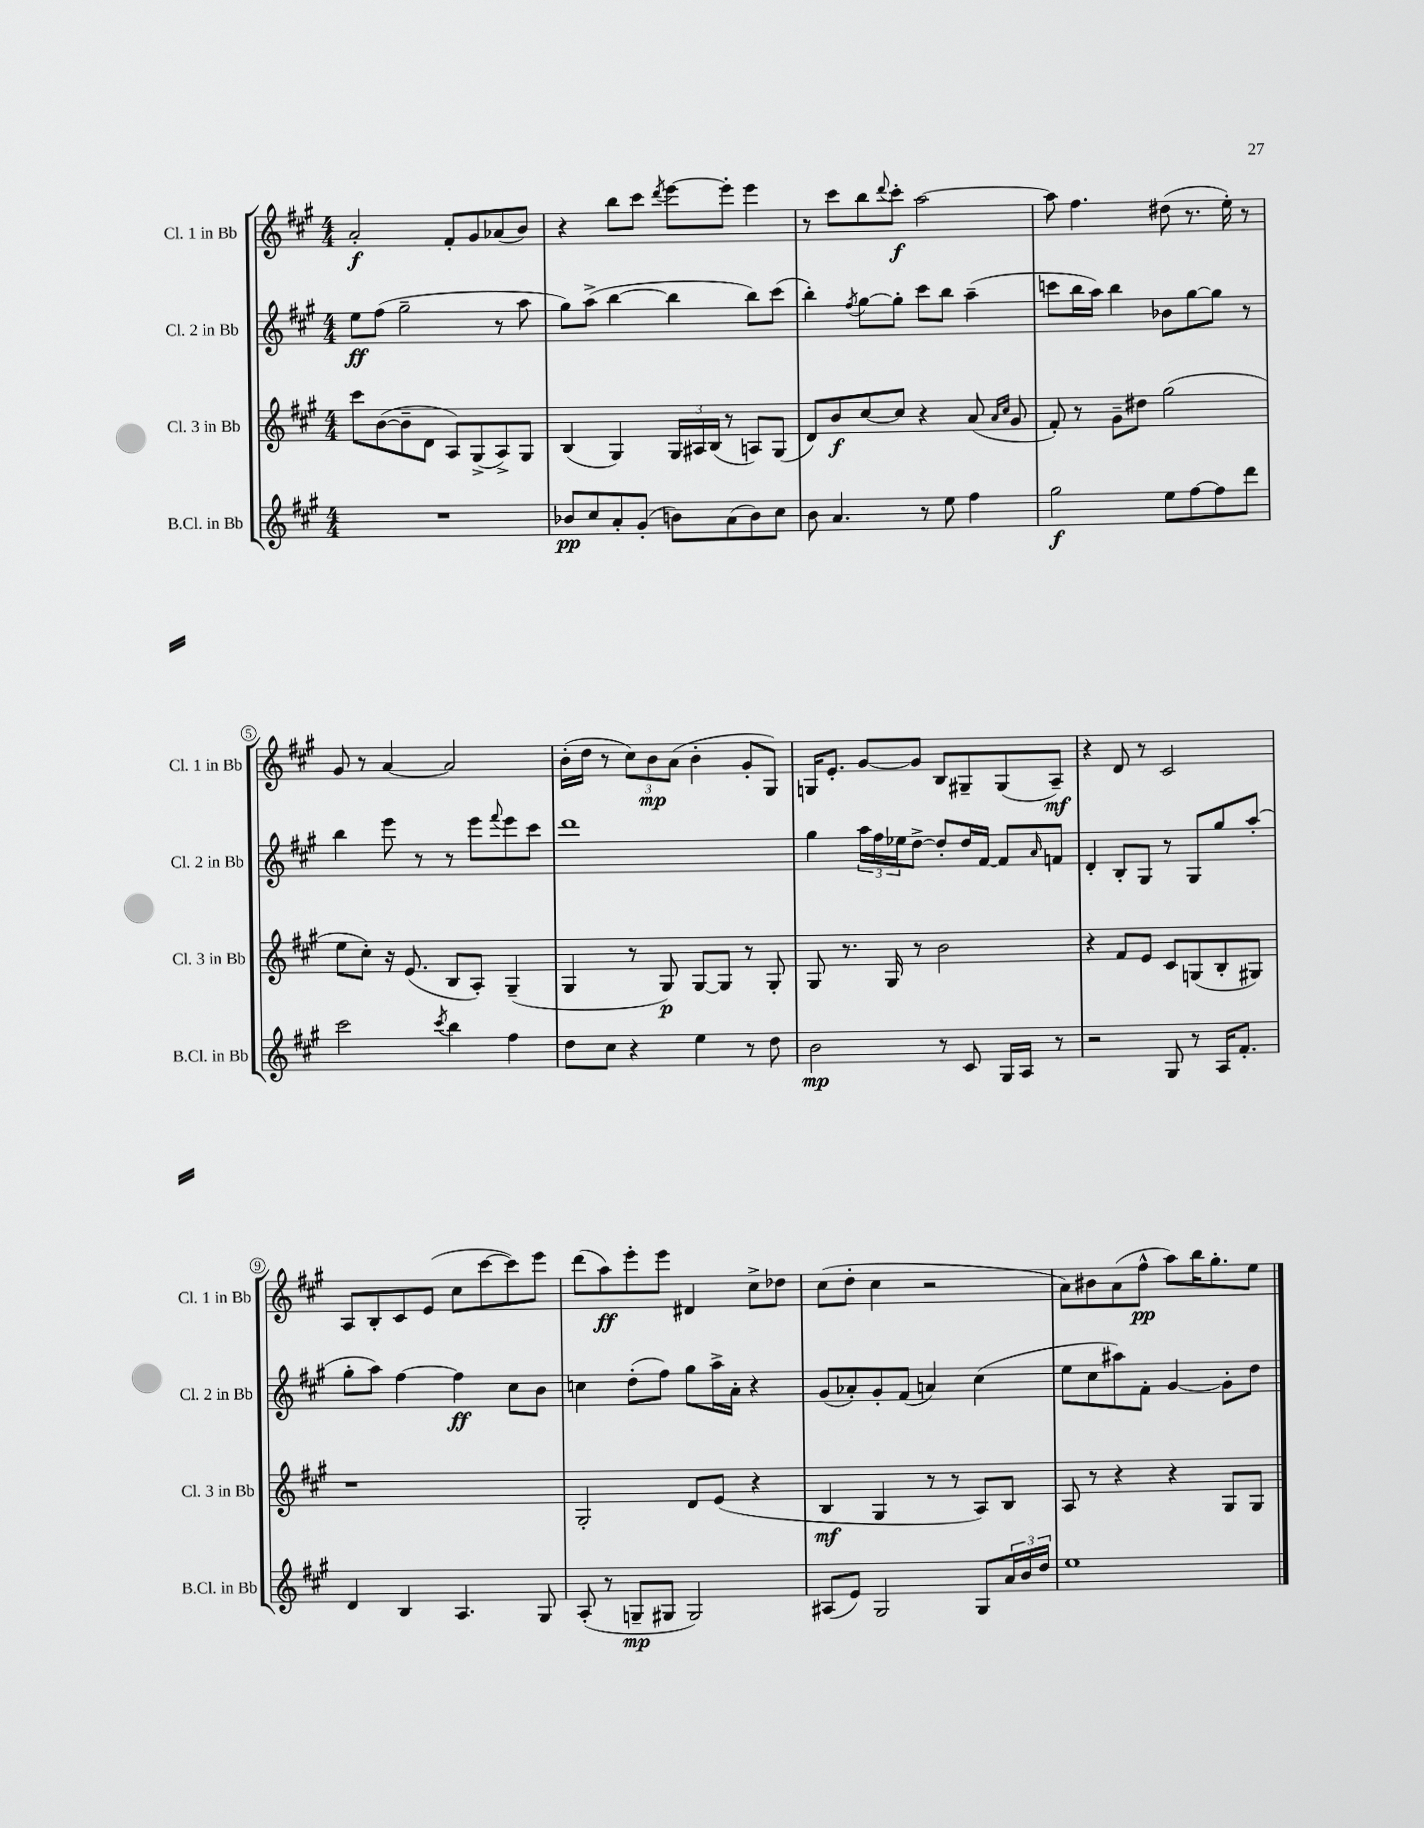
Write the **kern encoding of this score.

**kern	**dynam	**kern	**dynam	**kern	**dynam	**kern	**dynam
*part4	*part4	*part3	*part3	*part2	*part2	*part1	*part1
*staff4	*staff4	*staff3	*staff3	*staff2	*staff2	*staff1	*staff1
*I"B.Cl. in Bb	*	*I"Cl. 3 in Bb	*	*I"Cl. 2 in Bb	*	*I"Cl. 1 in Bb	*
*I'B.Cl. in Bb	*	*I'Cl. 3 in Bb	*	*I'Cl. 2 in Bb	*	*I'Cl. 1 in Bb	*
*clefG2	*	*clefG2	*	*clefG2	*	*clefG2	*
*k[f#c#g#]	*	*k[f#c#g#]	*	*k[f#c#g#]	*	*k[f#c#g#]	*
*M4/4	*	*M4/4	*	*M4/4	*	*M4/4	*
=1	=1	=1	=1	=1	=1	=1	=1
1r	.	8ccc#\L	.	8ee\L	ff	2a'/	f
.	.	([8b\	.	(8ff#\J	.	.	.
.	.	8b~\]	.	2gg#~\	.	.	.
.	.	8d\J	.	.	.	.	.
.	.	8A/L)	.	.	.	8f#'/L	.
.	.	(8G#^/	.	.	.	8g#/	.
.	.	8A^/)	.	8r	.	(8a-X/	.
.	.	8G#/J	.	8aa\	.	8b/J)	.
=2	=2	=2	=2	=2	=2	=2	=2
8b-X/L	pp	(4B/	.	8gg#\L)	.	4r	.
8cc#/	.	.	.	(8aa^\J	.	.	.
8a'/	.	4G#/)	.	[4bb\	.	8bb\L	.
(8g#'/J	.	.	.	.	.	8ccc#\J	.
.	.	.	.	.	.	8qddd/	.
8bn\L)	.	24G#/LL	.	4bb\]	.	[8eee\L	.
.	.	24A#X/	.	.	.	.	.
.	.	(24B/JJ	.	.	.	.	.
(8a\	.	8r	.	.	.	8eee'\J]	.
8b\)	.	8An/L)	.	8bb\L)	.	4eee\	.
8cc#\J	.	(8G#/J	.	(8ccc#\J	.	.	.
=3	=3	=3	=3	=3	=3	=3	=3
8b\	.	8d/L)	.	4bb'\)	.	8r	.
4.a/	.	8b/	f	.	.	8ccc#\L	.
.	.	.	.	8qff#/	.	.	.
.	.	[8cc#/	.	[8gg#\L	.	8bb\	.
.	.	.	.	.	.	8qqddd/	.
.	.	8cc#/J]	.	8gg#'\J]	.	8ccc#'\J	f
8r	.	4r	.	8ccc#\L	.	[2aa\	.
8ee\	.	.	.	8bb\J	.	.	.
4ff#\	.	(8a/	.	(4aa~\	.	.	.
.	.	16qqa/LL	.	.	.	.	.
.	.	16qqcc#/JJ	.	.	.	.	.
.	.	8g#/	.	.	.	.	.
=4	=4	=4	=4	=4	=4	=4	=4
2gg#\	f	8f#'/)	.	8cccn\L	.	8aa\]	.
.	.	8r	.	16bb\L	.	4.ff#\	.
.	.	.	.	16aa\JJ)	.	.	.
.	.	8g#~\L	.	4bb\	.	.	.
.	.	8dd#X\J	.	.	.	.	.
8ee\L	.	(2gg#\	.	8b-X\L	.	(8dd#X\	.
[8ff#\	.	.	.	[8gg#\	.	8.r	.
8ff#\]	.	.	.	8gg#\J]	.	.	.
.	.	.	.	.	.	16ee'\)	.
8ddd\J	.	.	.	8r	.	8r	.
!!LO:LB:g=z
=5	=5	=5	=5	=5	=5	=5	=5
2ccc#\	.	8ee\L	.	4bb\	.	8g#/	.
.	.	8cc#'\J)	.	.	.	8r	.
.	.	16r	.	8eee\	.	[4a/	.
.	.	(8.e/	.	.	.	.	.
.	.	.	.	8r	.	.	.
8qccc#/	.	.	.	.	.	.	.
4bb\	.	8B/L	.	8r	.	2a/]	.
.	.	8A'/J)	.	8eee\L	.	.	.
.	.	.	.	8qqfff#/	.	.	.
4ff#\	.	(4G#~/	.	8eee\	.	.	.
.	.	.	.	8ccc#\J	.	.	.
=6	=6	=6	=6	=6	=6	=6	=6
8dd\L	.	4G#/	.	1ddd	.	(16b'\LL	.
.	.	.	.	.	.	16dd\JJ	.
8cc#\J	.	.	.	.	.	8r	.
4r	.	8r	.	.	.	12cc#\L)	.
.	.	.	.	.	.	12b\	mp
.	.	8G#/)	p	.	.	.	.
.	.	.	.	.	.	(12a\J	.
4ee\	.	[8G#/L	.	.	.	4b'\	.
.	.	8G#/J]	.	.	.	.	.
8r	.	8r	.	.	.	8g#'/L	.
8dd\	.	8G#'/	.	.	.	8G#/J)	.
=7	=7	=7	=7	=7	=7	=7	=7
2b\	mp	8G#/	.	4gg#\	.	16Gn/KL	.
.	.	.	.	.	.	8.e'/J	.
.	.	8.r	.	.	.	.	.
.	.	.	.	24aa\LL	.	[8g#/L	.
.	.	.	.	24ff#\	.	.	.
.	.	16G#/	.	.	.	.	.
.	.	.	.	24ee-X\J	.	.	.
.	.	8r	.	[8dd^\J	.	8g#/J]	.
8r	.	2b\	.	8dd'/L]	.	8B/L	.
8c#/	.	.	.	16dd/L	.	8G#X~/	.
.	.	.	.	[16f#/JJ	.	.	.
16G#/LL	.	.	.	8f#/L]	.	(8G#/	.
16A/JJ	.	.	.	.	.	.	.
.	.	.	.	16qqa/	.	.	.
8r	.	.	.	8fn/J	.	8A~/J)	mf
=8	=8	=8	=8	=8	=8	=8	=8
2r	.	4r	.	4d'/	.	4r	.
.	.	8f#/L	.	8B'/L	.	8d/	.
.	.	8e/J	.	8G#/J	.	8r	.
8G#/	.	8c#/L	.	8r	.	2c#/	.
8r	.	(8Gn/	.	8G#/L	.	.	.
16A/KL	.	8B'/	.	8gg#/	.	.	.
8.f#'/J	.	.	.	.	.	.	.
.	.	8G#X/J)	.	(8aa'/J	.	.	.
!!LO:LB:g=z
=9	=9	=9	=9	=9	=9	=9	=9
4d/	.	1r	.	8gg#'\L	.	8A/L	.
.	.	.	.	8aa\J)	.	8B'/	.
4B/	.	.	.	[4ff#\	.	8c#/	.
.	.	.	.	.	.	(8e/J	.
4.A/	.	.	.	4ff#\]	ff	8cc#\L	.
.	.	.	.	.	.	[8ccc#\	.
.	.	.	.	8cc#\L	.	8ccc#\])	.
8G#/	.	.	.	8b\J	.	8eee\J	.
=10	=10	=10	=10	=10	=10	=10	=10
(8A'/	.	2G#'/	.	4ccn\	.	(8ddd\L	.
8r	.	.	.	.	.	8aa\)	ff
8Gn~/L	mp	.	.	(8dd'\L	.	8eee'\	.
8G#X/J	.	.	.	8ff#\J)	.	8eee\J	.
2G#/)	.	8d/L	.	8gg#\L	.	4d#X/	.
.	.	(8e/J	.	16aa^\L	.	.	.
.	.	.	.	16a'\JJ	.	.	.
.	.	4r	.	4r	.	8cc#^\L	.
.	.	.	.	.	.	8dd-X\J	.
=11	=11	=11	=11	=11	=11	=11	=11
(8A#X/L	.	4B/	mf	(8g#/L	.	(8cc#\L	.
8e/J)	.	.	.	8a-X'/)	.	8dd'\J	.
2G#/	.	4G#/	.	8g#'/	.	4cc#\	.
.	.	.	.	(8f#/J	.	.	.
.	.	8r	.	4an/)	.	2r	.
.	.	8r	.	.	.	.	.
8G#/L	.	8A/L)	.	(4cc#\	.	.	.
24a/L	.	8B/J	.	.	.	.	.
24b/	.	.	.	.	.	.	.
24dd/JJ	.	.	.	.	.	.	.
=12	=12	=12	=12	=12	=12	=12	=12
1ee	.	8A/	.	8ee\L	.	8a\L)	.
.	.	8r	.	8cc#\	.	8b#X\	.
.	.	4r	.	8aa#X\)	.	(8a\	.
.	.	.	.	8f#'\J	.	8ff#^^\J	pp
.	.	4r	.	[4g#/	.	8aa\L)	.
.	.	.	.	.	.	16bb\K	.
.	.	.	.	.	.	8.gg#'\	.
.	.	8G#/L	.	8g#'\L]	.	.	.
.	.	8G#/J	.	8dd\J	.	8ee\J	.
==	==	==	==	==	==	==	==
*-	*-	*-	*-	*-	*-	*-	*-
